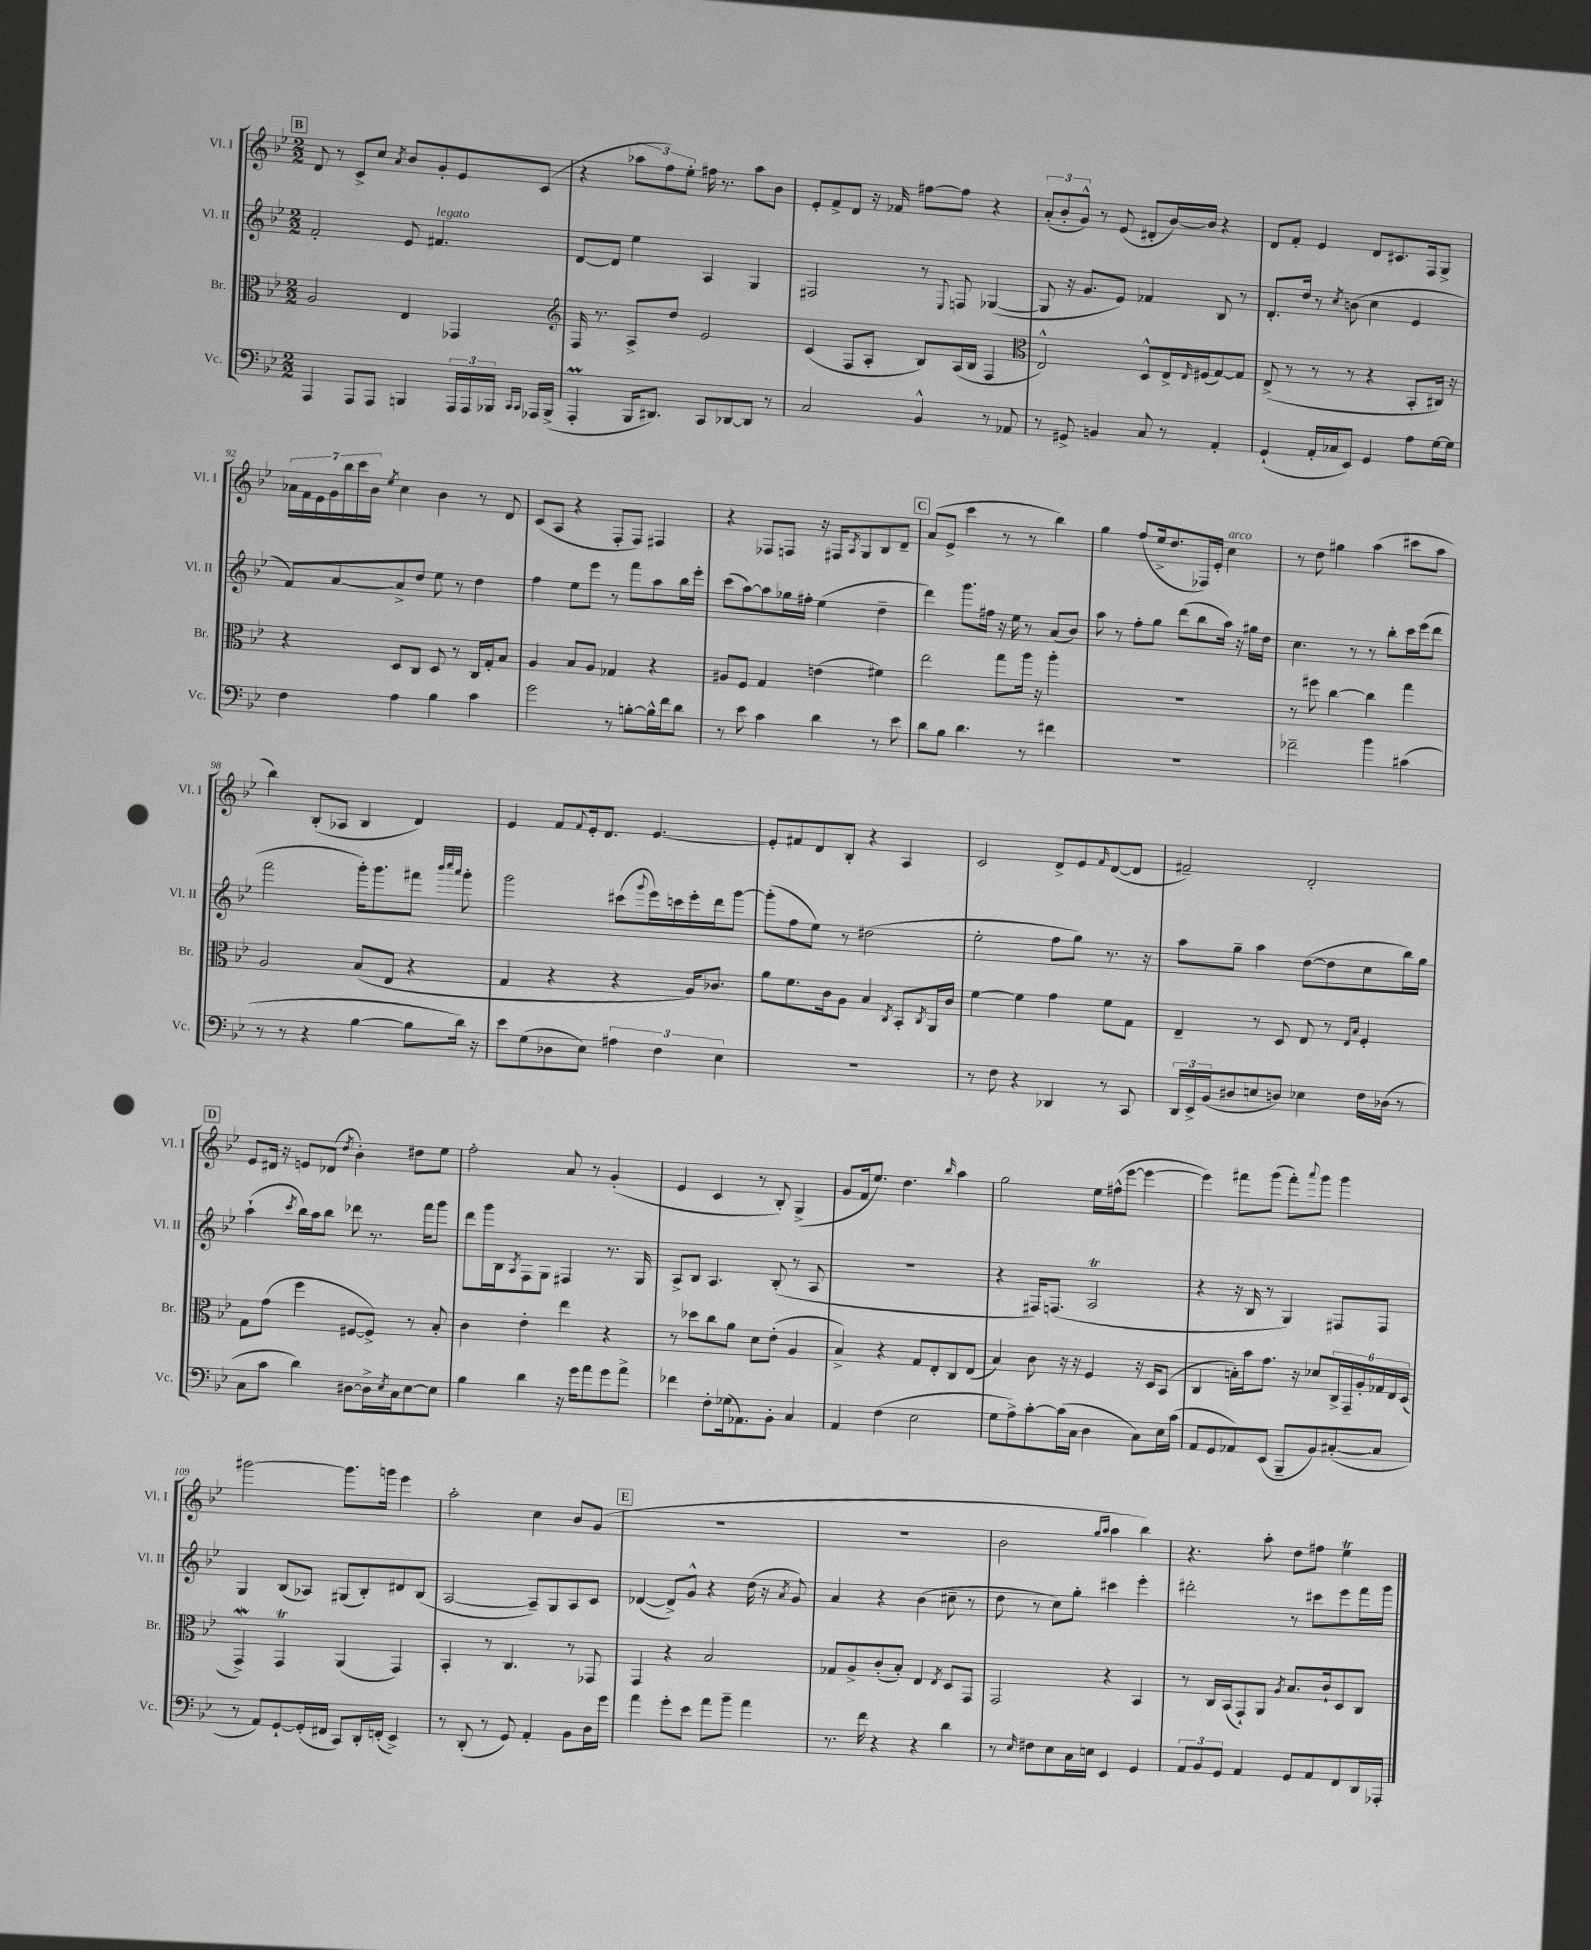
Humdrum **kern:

**kern	**kern	**kern	**kern
*staff4	*staff3	*staff2	*staff1
*clefF4	*clefC3	*clefG2	*clefG2
*k[b-e-]	*k[b-e-]	*k[b-e-]	*k[b-e-]
*M2/2	*M2/2	*M2/2	*M2/2
4AAA	2A	2f'	8d
.	.	.	8r
8AAA	.	.	8c^
8AAA	.	.	8cc
.	.	.	8qa
4BBB	4E-	8e-	8b-
.	.	4.f#	8g'
24AAA	4GG-	.	8e-
24AAA	.	.	.
24BBB-	.	.	.
16qqCC	.	.	.
16qqCC	.	.	.
16AAA-	.	.	(8c
(16BBB-^	.	.	.
=	=	=	=
*	*clefG2	*	*
4AAA'	16F	[8d	4r
.	8.r	.	.
.	.	8d]	.
16BBB-	8A^	4ee-	12aa-
8.DD#)	.	.	.
.	.	.	12ff)
.	8dd	.	.
.	.	.	12ee-'
8CC	2e-	4A	16ff#
.	.	.	8.r
[8DD-	.	.	.
8DD-]	.	4G	8aa-
8r	.	.	8b-
=	=	=	=
2C	(4c	2F#	8e-'
.	.	.	8f^
.	8F	.	8d
.	8A'	.	16r
.	.	.	16f-
4BB-^^	8B-)	8r	[8ff#
.	.	8qqE-	.
.	(16A	8F	8ff#]
.	16B-	.	.
8r	4F	([4G-	4r
8AA-	.	.	.
=	=	=	=
*	*clefC3	*	*
8r	2E-^^)	8G-]	(12a'
.	.	.	12b-'
8GG#^	.	16r	.
.	.	.	12g^^)
.	.	8.g	.
4BB	.	.	8r
.	.	8e-)	(8e-
8C	8D^^	4f-	8d#'
8r	16E-^	.	[16b-)
.	16qqE-	.	.
.	(16F#	.	16b-]
4AA'	[8G)	8B-	4r
.	8G]	8r	.
=	=	=	=
(4GG`	(8E-^	8.d'	8d
.	8r	.	8f'
.	.	16dd	.
16AA'	8r	8r	4e-
16C-	.	.	.
.	.	8qcc	.
8EE-)	8r	(8b	.
4GG	4r	4cc	8d
.	.	.	8.c#
8A	8BB-'	4e-	.
.	.	.	16F
[16G	16C#)	.	8G^
16G]	16r	.	.
=	=	=	=
4F	4r	8f)	28a-
.	.	.	28f
.	.	.	28e-
.	.	.	28g
.	.	[8a	.
.	.	.	28bb-
.	.	.	28ccc
.	.	.	28b-
.	.	.	8qee-
4A	8D	8a^]	4cc
.	8C	8dd	.
4B-	8D	8ee-	4b-
.	8r	8r	.
4c	16C	4dd	8r
.	16G'	.	.
.	8B-	.	8d
=	=	=	=
2g	4A	4ff	(8c
.	.	.	8A
.	8B-	8ee-	4r
.	8A	8eee-	.
8r	4G-	8r	8F'
[8B'	.	8fff	8F)
16B^^]	4r	8aa	4F#
16f	.	.	.
8d	.	16bb-	.
.	.	16eee-'	.
=	=	=	=
8r	8A#	(8ccc	4r
8e-	8F	[8aa)	.
4c	4G	8aa]	8F-
.	.	16gg-	8F
.	.	16ff#'	.
4d	(4e	(4ee-	16r
.	.	.	16F#
.	.	.	8qA
.	.	.	8G
8r	4f#)	4dd~	8B-
8e-	.	.	8d~
=	=	=	=
8d	2ee-	4ddd)	(8a
8B-	.	.	8e-^
4.d	.	8.ggg	4ccc
.	.	16ff#	.
.	8gg	16r	8r
.	.	16ee-	.
8r	16aa	8r	8r
.	16r	.	.
4f#	4aa'	(8a	4bb-)
.	.	8b-)	.
=	=	=	=
1r	1r	8aa	4gg
.	.	8r	.
.	.	8ff'	(8ff
.	.	8gg	16ee-^
.	.	.	8.dd
.	.	(8ddd	.
.	.	8bb-	16F-)
.	.	.	16e-'
.	.	16aa)	4cc
.	.	16r	.
.	.	16gg#	.
.	.	16dd	.
=	=	=	=
2f-~	8r	4.cc	8r
.	8ff#	.	8dd
.	[4cc	.	4gg#
.	.	8r	.
4b-	4cc]	8r	(4aa
.	.	8bb-'	.
(4c#	4gg	16ccc	8ccc#
.	.	(16eee-	.
.	.	8ddd	8aa
=	=	=	=
8r	2A	2fff	4bb-)
8r	.	.	.
4r	.	.	(8B-'
.	.	.	8A-
[4B-	(8B-	16ggg')	4B-
.	.	8.ggg	.
.	8E-	.	.
8B-]	4r	8fff#	4d)
.	.	32qqbbb-	.
.	.	32qqcccc	.
.	.	32qqaaa	.
16d)	.	8ggg'	.
16r	.	.	.
=	=	=	=
8e-	4G	2ggg	4e-
(8G	.	.	.
8D-	4r	.	8f
.	.	.	8qqf
8E-)	.	.	16e-'
.	.	.	8.d
6A#	4r	(8ccc#	.
.	.	8qqggg	.
.	.	16eee-)	[4.e-
6F	.	.	.
.	.	16ccc	.
.	16A)	16eee-'	.
.	8.c-	16ddd	.
6E-	.	.	.
.	.	[8ggg	.
=	=	=	=
1r	8a	(8ggg']	8e-']
.	8.f	8ff	8f#
.	.	8ee-)	8d
.	16c	.	.
.	8A	8r	8B-'
.	4B-	(2dd#	4r
.	8qC	.	.
.	8BB-'	.	4A
.	8qC	.	.
.	16AA	.	.
.	16c	.	.
=	=	=	=
8r	[4f	2ee-'	2c
8F	.	.	.
4r	4f]	.	.
4DD-	4g	8ff	8d^
.	.	8gg)	8e-
.	.	.	16qqf
8r	8f	8.r	([8d
8CC	8G	.	8d]
.	.	16r	.
=	=	=	=
24DD	4E-~	8aa	2f#~)
24EE-^	.	.	.
(24BB-	.	.	.
8D#	.	8gg~	.
8E	8r	4aa	.
8D)	8D	.	.
4E-	8E-	([8dd	2d'
.	8r	8dd]	.
.	16qqE-	.	.
.	16qqB-	.	.
16F	4F'	8cc	.
(16D-	.	.	.
8r	.	16bb-)	.
.	.	16gg	.
=	=	=	=
8C	8G	(4aa`	8e-
8c	(8g	.	16d#
.	.	.	16r
.	.	8qccc	.
4d)	4ff	16bb-)	8e
.	.	16aa	.
.	.	8bb-	(8d-
.	.	.	8qdd
[8D#	[8F#	8ddd-	4b-')
16D#^]	8F#^])	8.r	.
8qE-	.	.	.
16C	.	.	.
[8E-	8r	.	8dd#
.	.	16fff	.
8E-]	8B-'	8ggg	8ee-
=	=	=	=
4B-	4c	8ddd	2ff'
.	.	16ggg	.
.	.	16B-	.
.	.	8qA	.
4d	4e-'	8F	.
.	.	8G	.
16r	4ee-	4F#	8a
16g	.	.	.
8a	.	.	8r
8g	4r	8.r	(4g'
8a^	.	.	.
.	.	16G	.
=	=	=	=
4f-	8r	8A^	4e-
.	8dd-	8B-	.
8F'	8cc	4.A	4c
(16G-	8a	.	.
8.AA-)	.	.	.
.	8d	.	8r
8BB-'	(8e-'	(8B-'	8B-')
4C	4A	8r	(4G^
.	.	8A	.
=	=	=	=
4AA	4B-^)	1r	8g
.	.	.	16f
.	.	.	8.ee-)
(4F	4r	.	.
.	.	.	4.dd
2E-	8G	.	.
.	8E-'	.	.
.	.	.	16qqbb-
.	8C	.	4aa
.	(8E-	.	.
=	=	=	=
8G	4B-)	4r	2gg
8A^)	.	.	.
[8c'	8c	16F#)	.
.	.	(8.F	.
(16c]	16r	.	.
16C	16r	.	.
4D	4F	2A	16ee-
.	.	.	(16ff#^^
.	.	.	[8eee-
8C)	16r	.	4eee-_
.	16D	.	.
16E-	(8BB-	.	.
(16c	.	.	.
=	=	=	=
8AA	4C	4r	4eee-])
8GG	.	.	.
8AA-)	16B')	16r	8fff#
.	16b-	16B-	.
(8EE-	8.g	8r	(8ggg
8BBB-~	.	4G)	8fff#')
.	16r	.	.
.	.	.	8qqaaa
8BB-)	8d-	.	8ggg
([8C#'	24C^	8F#	4ggg
.	24GG~	.	.
.	24A'	.	.
8C#]	24G-	8F#	.
.	24E-	.	.
.	(24D	.	.
=	=	=	=
8r	4GG^)	4G	[2ggg#
8AA)	.	.	.
[8GG`	4GG	(8B-	.
(16GG']	.	8A-)	.
16FF#	.	.	.
8CC)	(4AA	(8G#	8.ggg#]
16DD'	.	8B-')	.
(16FF'	.	.	16ggg
4EE-^)	4GG)	8d#	4eee-
.	.	(8B-	.
=	=	=	=
8r	4BB-'	[2A	2aa'
(8DD'	.	.	.
8r	8r	.	.
8GG)	4.C	.	.
4AA'	.	8A~])	4cc
.	.	8G	.
8BB-	8r	8A	8b-
16D	8GG-	8c	(8g
16g	.	.	.
=	=	=	=
4a	4GG	([4d-	1r
8g'	4r	8d-^])	.
8e-	.	8g^^	.
8a	2B-	4r	.
8b-~	.	.	.
4a	.	(16dd	.
.	.	16r	.
.	.	8qa	.
.	.	8g)	.
=	=	=	=
8.r	8G-	4a	1r
.	8A^	.	.
16f	.	.	.
4r	(8c'	4r	.
.	8B-')	.	.
4r	4E-	(4b-	.
.	8qE-	.	.
4d	8D	8cc#~	.
.	8GG	8r	.
=	=	=	=
8r	2GG	8dd	2b-
16qqE-	.	.	.
8F#	.	8r	.
8E-	.	8cc)	.
16C	.	8gg'	.
16E	.	.	.
.	.	.	16qqgg
.	.	.	16qqaa
4EE-	4r	4ccc#	4aa
4GG	4BB-	4eee-'	4bb-)
=	=	=	=
12AA	8r	2ddd#'	4.r
12BB-	.	.	.
.	16C	.	.
12GG	.	.	.
.	(16BB-	.	.
4AA	8GG`)	.	.
.	8AA	.	8aa'
.	8qA	.	.
8GG	8.B-	8r	8dd
8AA	.	8ccc#	8ff#
.	16c`	.	.
8FF	8D	8eee-	4ee-
16DD	8C	16fff	.
16AAA-'	.	16ggg	.
==	==	==	==
*-	*-	*-	*-
